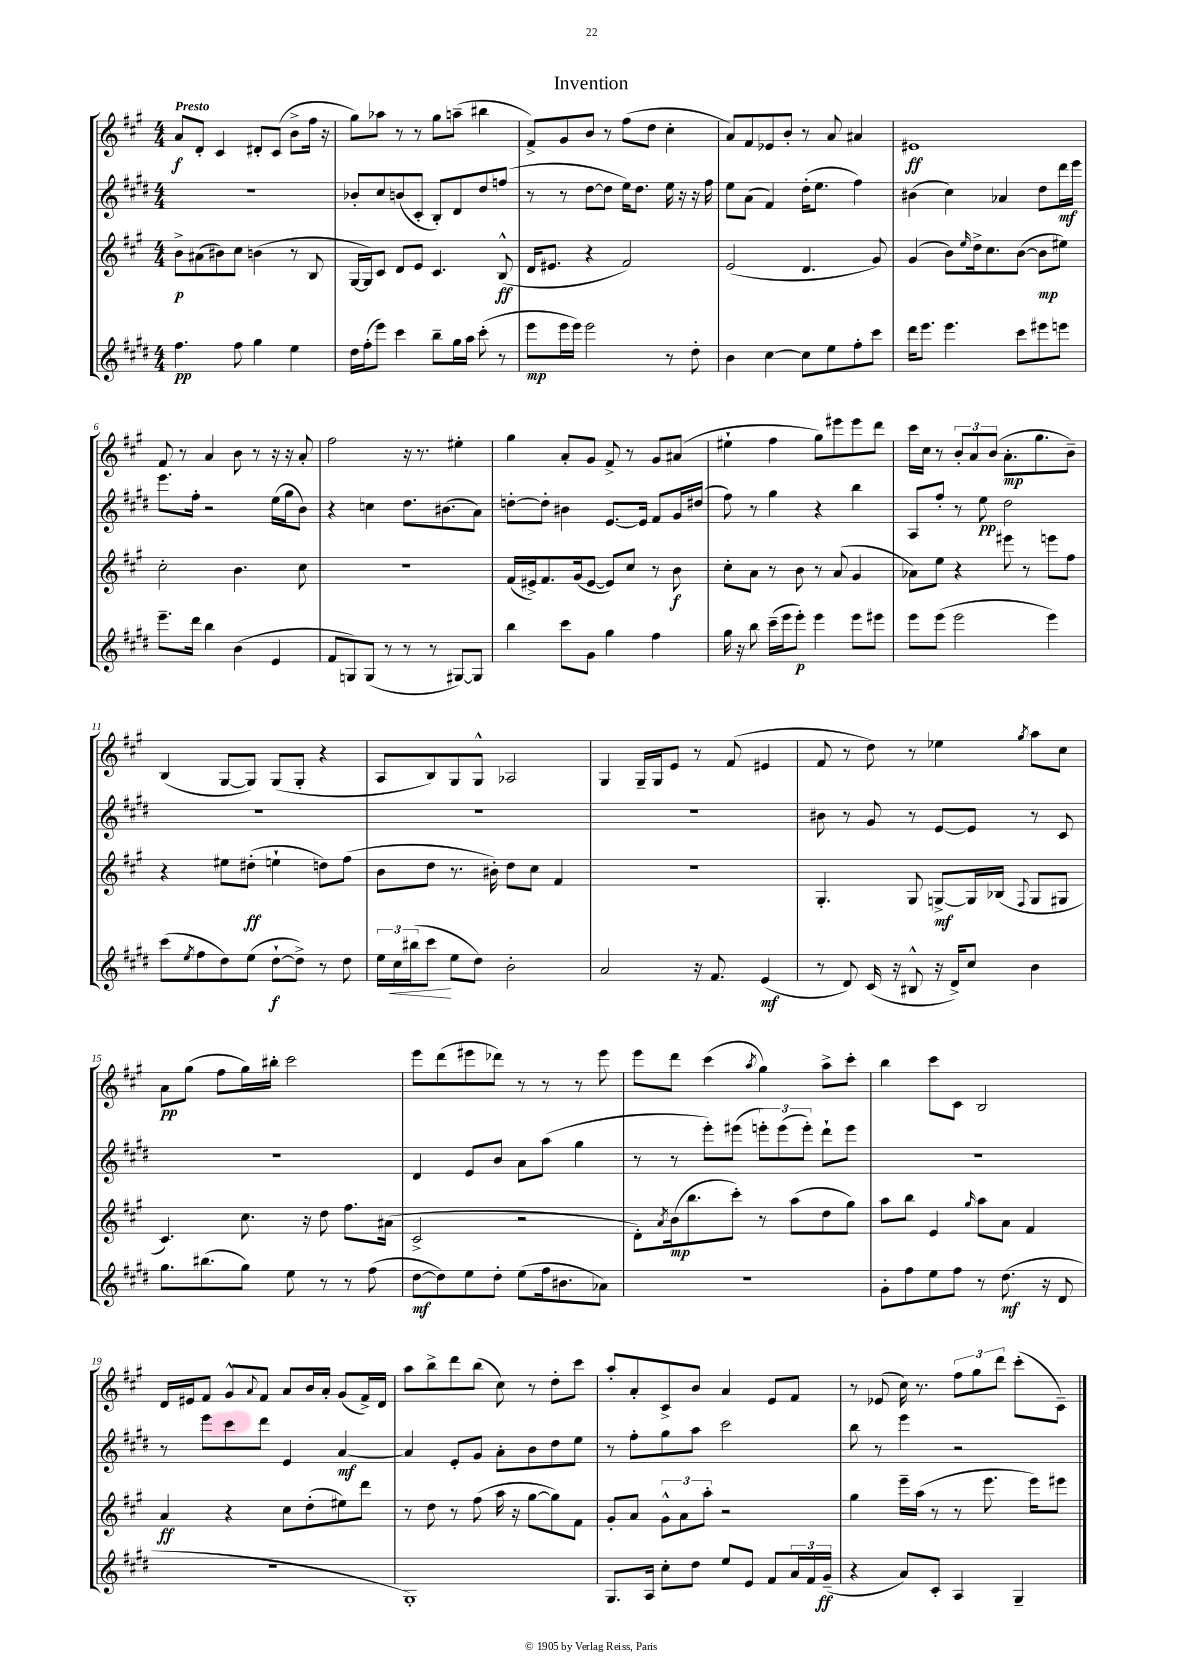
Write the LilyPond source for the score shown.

\header { title = "Invention" }
<<
\new StaffGroup <<
\new Staff = "s0" {
    \clef treble \key a \major \numericTimeSignature \time 4/4 \tempo "Presto"
    a'8\f d'8-. cis'4 dis'8-. cis'8( b'8-> fis''16 r16 |
    gis''8) aes''8 r8 r8 gis''8 a''8--( bis''4 |
    fis'8->) gis'8 b'8 r8 fis''8( d''8 cis''4-. |
    a'8) fis'8 ees'8 b'8-. r8 a'8 ais'4 |
    eis'1\ff |
    fis'8 r8 a'4 b'8 r8 r16 r16 a'8-. |
    fis''2 r16 r8. eis''4-. |
    gis''4 a'8-. gis'8 fis'8-> r8 gis'8 ais'8( |
    eis''4-! fis''4 gis''8) eis'''8 eis'''8 d'''8 |
    cis'''16 cis''16 r8 \tuplet 3/2 { b'8-. a'8 b'8( } a'8.-.\mp gis''8. b'8--) |
    b4( gis8~ gis8) gis8( gis8-. r4 |
    a8 b8) gis8 gis8-^ aes2 |
    gis4 gis16-- gis16 e'8 r8 fis'8( eis'4 |
    fis'8 r8 d''8) r8 ees''4 \acciaccatura { gis''8 } a''8 cis''8 |
    a'8\pp gis''8( fis''8 gis''16) bis''16-. cis'''2 |
    e'''8 d'''8( eis'''8 des'''8) r8 r8 r8 eis'''8 |
    e'''8 d'''8 cis'''4( \acciaccatura { a''8 } gis''4) a''8-> cis'''8-. |
    b''4 cis'''8 cis'8 b2 |
    d'16 eis'16 fis'8 gis'8-^ \appoggiatura { a'8 } fis'8 a'8 b'16 a'16-. gis'8( fis'16->) d'16 |
    a''8 b''8-> d'''8 b''8( cis''8) r8 d''8-. cis'''8 |
    a''8-. a'8-. cis'8-> b'8 a'4 e'8 fis'8 |
    r8 ees'8( cis''16) r8. \tuplet 3/2 { fis''8 gis''8 d'''8 } cis'''8-.( cis'8--) \bar "|." |
}
\new Staff = "s1" {
    \clef treble \key e \major \numericTimeSignature \time 4/4
    R1 |
    bes'8-. cis''8 b'8( cis'8-. b8-.) dis'8 dis''8 f''8( |
    r8 r8 dis''8~ dis''8 e''16) dis''8. e''16 r16 r16 fis''16 |
    e''8 a'8( fis'4) dis''16-.( e''8. fis''4) |
    bis'4( cis''4) aes'4 dis''8 dis'''16\mf e'''16 |
    e'''8. fis''16-. r2 e''16( gis''16 b'8) |
    r4 c''4 dis''8. bis'8.( a'8) |
    d''8~-. d''8-. bis'4 e'8.~ e'16 fis'8 gis'16 dis''16( |
    fis''8) r8 gis''4 r4 b''4 |
    a8 fis''8-. r8 e''8\pp dis''2 |
    R1 |
    R1 |
    R1 |
    bis'8 r8 gis'8 r8 e'8~ e'8 r8 cis'8 |
    R1 |
    dis'4 e'8 b'8 a'8 a''8( gis''4 |
    r8 r8 e'''8-.) eis'''8( \tuplet 3/2 { e'''8-.) e'''8( e'''8-.) } dis'''8-! e'''8 |
    R1 |
    r8 e'''8 cis'''8 dis'''8 e'4 a'4~\mf |
    a'4 e'8-. gis'8 a'8-. b'8 dis''8 e''8 |
    r8 fis''8-. gis''8 a''8 cis'''2 |
    b''8 r8 e'''4 r2 \bar "|." |
}
\new Staff = "s2" {
    \clef treble \key a \major \numericTimeSignature \time 4/4
    b'8->\p ais'8( bis'8) cis''8 b'4( r8 b8 |
    gis16~ gis16) cis'8 d'8 e'8 cis'4. b8-^\ff( |
    d'16 eis'8. r4 fis'2) |
    e'2( d'4. gis'8) |
    gis'4( b'8) \grace { e''16 } d''16-> cis''8. b'8~( b'8\mp eis''8) |
    cis''2-. b'4. cis''8 |
    R1 |
    fis'16( eis'16->) fis'8. gis'16( eis'8~ eis'8) cis''8 r8 b'8\f |
    cis''8-. a'8 r8 b'8 r8 a'8( gis'4 |
    aes'8) e''8 r4 eis'''8 r8 e'''8 fis''8 |
    r4 eis''8 dis''8-.\ff( e''4-! d''8) fis''8( |
    b'8 d''8 r8. bis'16-.) d''8 cis''8 fis'4 |
    R1 |
    gis4.-. gis8 g8~->\mf g16 bes16( \appoggiatura { fis8 } g8 gis8 |
    cis'4.) cis''8. r16 d''8 fis''8. ais'16( |
    cis'2-> r2 |
    d'8-.) \acciaccatura { a'8 } b'16\mp( b''8. cis'''8-.) r8 a''8( d''8 gis''8) |
    a''8 b''8 e'4 \grace { gis''16 } a''8 a'8 fis'4 |
    a'4\ff r4 cis''8 d''8-.( eis''8) d'''8 |
    r8 d''8 r8 fis''8( a''16 r16 gis''8~ gis''8) fis'8 |
    gis'8-. a'8 \tuplet 3/2 { gis'8-^ a'8 a''8-. } r2 |
    gis''4 e'''16-- a''16( r8 r8 e'''8. e'''16) eis'''8 \bar "|." |
}
\new Staff = "s3" {
    \clef treble \key e \major \numericTimeSignature \time 4/4
    fis''4.\pp fis''8 gis''4 e''4 |
    dis''16 fis''16-.( e'''8) cis'''4 b''8-- gis''16 a''16 cis'''8-.( r8 |
    e'''8\mp e'''16 e'''16) e'''2 r8 dis''8-. |
    b'4 cis''4~ cis''8 e''8 fis''8-. cis'''8 |
    dis'''16 e'''8. e'''4. cis'''8 eis'''8 e'''8 |
    e'''8.-- dis'''16 b''4 b'4( e'4 |
    fis'8 g8) g8( r8 r8 r8 gis8~) gis8 |
    b''4 cis'''8 gis'8 gis''4 fis''4 |
    gis''16 r16 b''8 cis'''16--( e'''16 e'''8-.\p) e'''4 e'''8 eis'''8 |
    e'''8 e'''8( e'''2 e'''4) |
    cis'''8( \acciaccatura { e''8 } fis''8 dis''8) e''8( dis''8~-!\f dis''8->) r8 dis''8 |
    \tuplet 3/2 { e''16 cis''16\< bis''16( } cis'''8\! e''8 dis''8) b'2-. |
    a'2 r16 fis'8. e'4\mf( |
    r8 dis'8) cis'16( r16 bis8-^ r16 dis'16->) cis''8 b'4 |
    gis''8. bis''8.( gis''8) e''8 r8 r8 fis''8( |
    dis''8~\mf dis''8) e''8 dis''8-. e''8( fis''16 bis'8. aes'8) |
    R1 |
    gis'8-. fis''8 e''8 fis''8 r8 dis''8.\mf( r16 dis'8 |
    r1 |
    gis1-.) |
    gis8. a16 cis''8-. dis''8 e''8 e'8 fis'8 \tuplet 3/2 { a'16 fis'16 gis'16--\ff( } |
    r4 a'8) cis'8-. a4 gis4-- \bar "|." |
}
>>
>>
